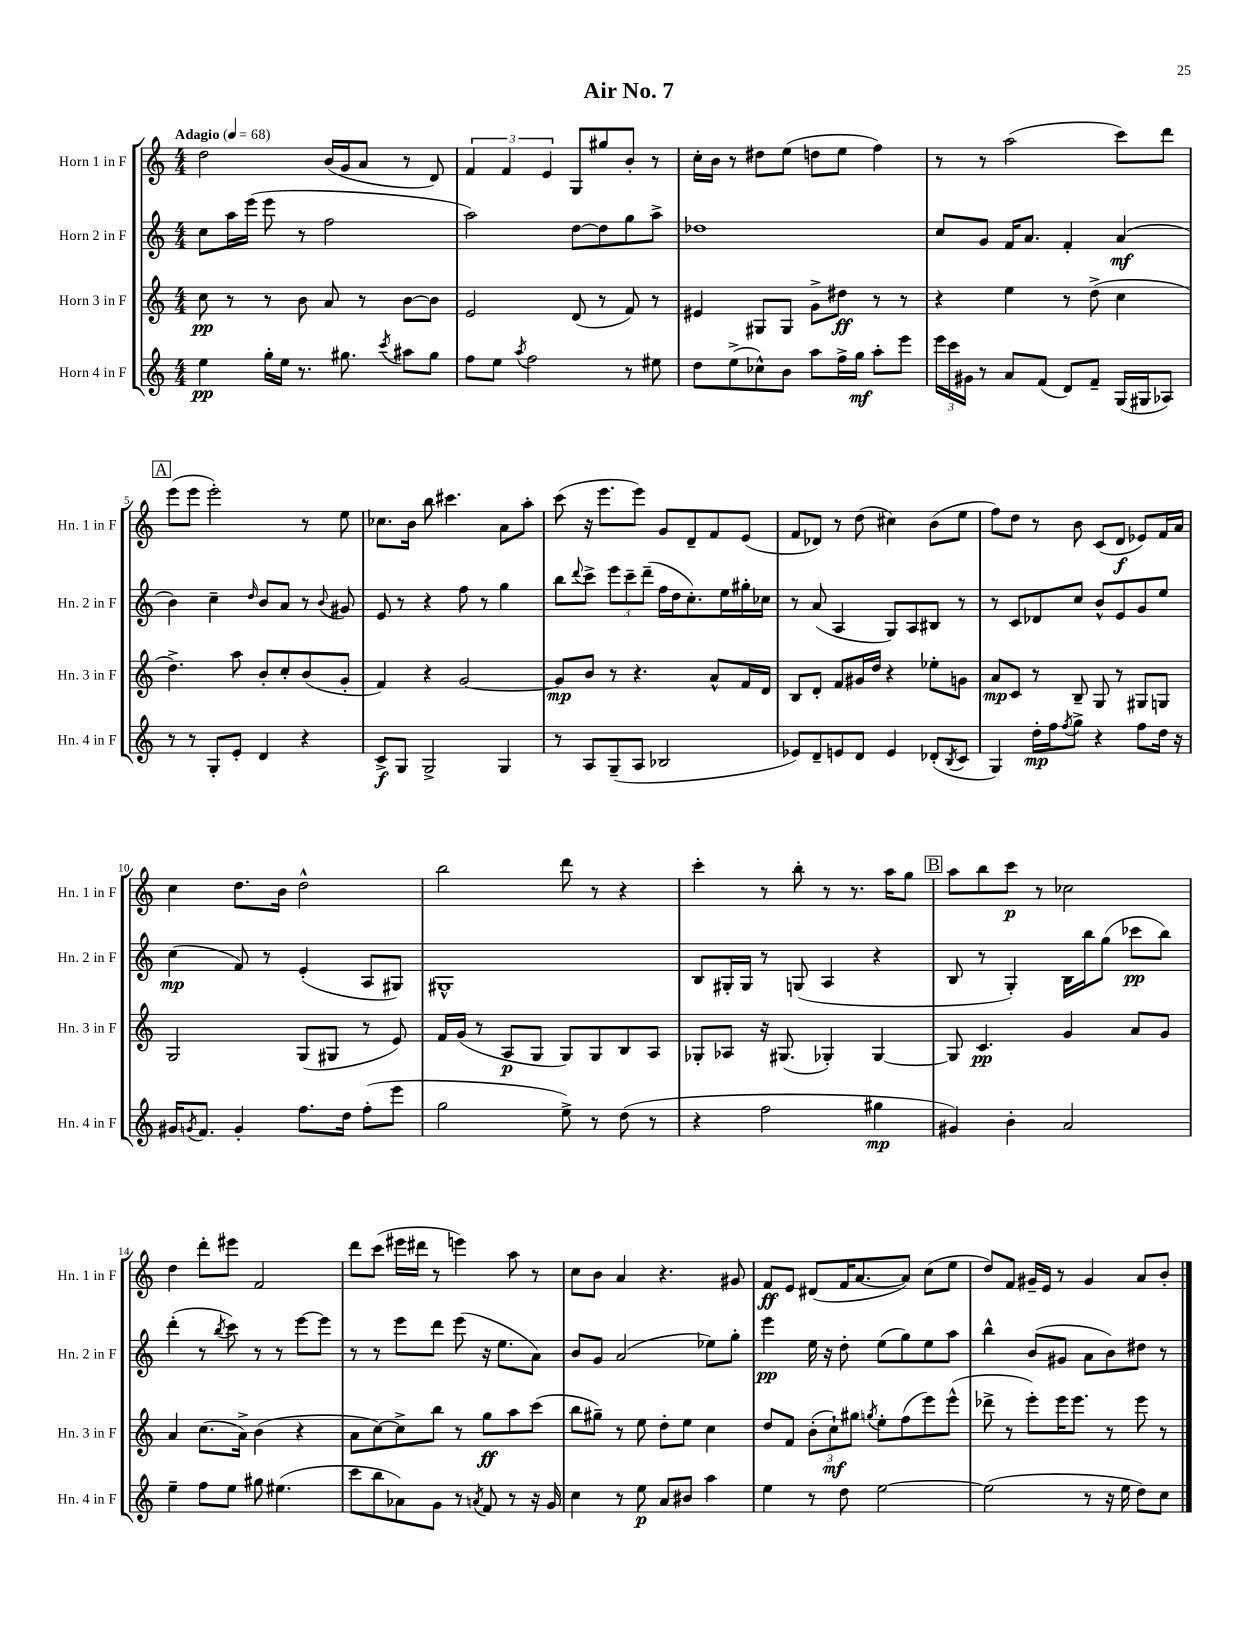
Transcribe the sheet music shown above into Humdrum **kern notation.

**kern	**kern	**kern	**kern
*staff4	*staff3	*staff2	*staff1
*clefG2	*clefG2	*clefG2	*clefG2
*k[]	*k[]	*k[]	*k[]
*M4/4	*M4/4	*M4/4	*M4/4
*MM68	*MM68	*MM68	*MM68
4ee\	8cc\	8cc\L	2dd\
.	8r	16aa\L	.
.	.	(16eee\JJ	.
16gg'\LL	8r	8eee\	.
16ee\JJ	.	.	.
8.r	8b\	8r	.
.	8a/	2ff\	(16b/LL
8.gg#\	.	.	16g/J
.	8r	.	8a/J
8qccc/	.	.	.
8aa#\L	[8b\L	.	8r
8gg#\J	8b\]J	.	8d/)
=	=	=	=
8ff\L	2e/	2aa\)	6f/
8ee\J	.	.	.
.	.	.	6f/
8qaa/	.	.	.
2ff\	.	.	.
.	.	.	6e/
.	(8d/	[8dd\L	8G/L
.	8r	8dd\]	8gg#/
8r	8f/)	8gg\	8b'/J
8ee#\	8r	8aa^\J	8r
=	=	=	=
8dd\L	4e#/	1dd-	16cc'\LL
.	.	.	16b\JJ
(8ee^\	.	.	8r
8cc-^^\)	8G#/L	.	8dd#\L
8b\J	8G#/J	.	(8ee\J
8aa\L	8g^\L	.	8dd\L
16ff^\L	8dd#\J	.	8ee\J
16gg\JJ	.	.	.
8aa'\L	8r	.	4ff\)
8eee\J	8r	.	.
=	=	=	=
24eee\LL	4r	8cc/L	8r
24ccc\	.	.	.
24g#\JJ	.	.	.
8r	.	8g/J	8r
8a/L	4ee\	16f/LK	(2aa\
.	.	8.a/J	.
(8f/J	.	.	.
8d/L)	8r	4f'/	.
8f~/J	(8dd^\	.	.
(16G/LL	4cc\	(4a/	8ccc\L)
16G#/J	.	.	.
8A-/J)	.	.	8ddd\J
=	=	=	=
8r	4.dd^\)	4b\)	(8eee\L
8r	.	.	8eee\J
8G'/L	.	4cc~\	2eee'\)
8e'/J	8aa\	.	.
.	.	16qqdd/	.
4d/	8b'/L	8b/L	.
.	8cc'/	8a/J	.
4r	(8b/	8r	8r
.	.	8qqb/	.
.	8g'/J	8g#/	8ee\
=	=	=	=
8c^/L	4f/)	8e/	8.cc-\L
8G/J	.	8r	.
.	.	.	16b\Jk
2G^/	4r	4r	8bb\
.	.	.	4.ccc#\
.	[2g/	8ff\	.
.	.	8r	.
4G/	.	4gg\	8a\L
.	.	.	8aa'\J
=	=	=	=
8r	8g/]L	8bb\L	(8ccc\
.	.	8qqddd/	.
8A/L	8b/J	8ccc^\J	16r
.	.	.	8.eee\L
(8G~/	8r	12eee\L	.
.	.	12ccc~\	.
8A/J	4.r	.	8eee\J)
.	.	(12ddd~\J	.
2B-/	.	16ff\LL	8g/L
.	.	16dd\J	.
.	.	8.cc'\)	8d~/
.	8a^^/L	.	8f/
.	.	16ee\L	.
.	16f/L	16gg#'\	(8e/J
.	16d/JJ	16cc-\JJ	.
=	=	=	=
8e-/L)	8B/L	8r	8f/L
8d~/	8d'/J	(8a/	8d-/J)
8e/	8f/L	4A/	8r
8d/J	16g#/L	.	(8dd\
.	16dd/JJ	.	.
4e/	4r	8G/L)	4cc#\)
.	.	8A/	.
(8d-'/L	8ee-'\L	8B#/J	(8b\L
8qB/	.	.	.
8c/J	8g\J	8r	8ee\J
=	=	=	=
4G/)	8a/L	8r	8ff\L)
.	8c/J	8c/L	8dd\J
16dd'\LL	8r	8d-/	8r
16ff\J	.	.	.
8qff/	.	.	.
8gg^\J	8B~/	8cc/J	8b\
4r	8G/	8b^^/L	(8c/L
.	8r	8e/	8d/J
8ff\L	8G#/L	8g/	8e-/L)
16dd\Jk	8G/J	8ee/J	16f/L
16r	.	.	16a/JJ
=	=	=	=
16g#/LK	2G/	(4cc\	4cc\
8qg/	.	.	.
8.f/J	.	.	.
4g'/	.	8f/)	8.dd\L
.	.	8r	.
.	.	.	16b\Jk
8.ff\L	(8G/L	(4e'/	2dd^^\
.	8G#/J	.	.
16dd\Jk	.	.	.
(8ff'\L	8r	8A/L	.
8eee\J	8e/)	8G#/J)	.
=	=	=	=
2gg\	16f/LL	1G#^^	2bb\
.	(16g/JJ	.	.
.	8r	.	.
.	8A/L	.	.
.	8G/J	.	.
8ee^\)	8G/L)	.	8ddd\
8r	8G/	.	8r
(8dd\	8B/	.	4r
8r	8A/J	.	.
=	=	=	=
4r	8G-'/L	8B/L	4ccc'\
.	8A-/J	16G#'/L	.
.	.	16G#/JJ	.
2ff\	16r	8r	8r
.	(8.G#/	.	.
.	.	(8G/	8bb'\
.	4G-'/)	4A/	8r
.	.	.	8.r
4gg#\	[4G-/	4r	.
.	.	.	16aa\LK
.	.	.	8gg\J
=	=	=	=
4g#/)	8G-/]	8B/	8aa\L
.	4.c/	8r	8bb\
4b'\	.	4G'/)	8ccc\J
.	.	.	8r
2a/	4g/	16B\LL	2cc-\
.	.	16bb\J	.
.	.	(8gg\J	.
.	8a/L	8ccc-\L	.
.	8g/J	8bb\J)	.
=	=	=	=
4ee~\	4a/	(4ddd'\	4dd\
8ff\L	(8.cc\L	8r	8ddd'\L
.	.	8qbb/	.
8ee\J	.	8ccc\)	8eee#\J
.	16a^\Jk)	.	.
8gg#\	(4b\	8r	2f/
(4.ee#\	.	8r	.
.	4r	[8eee\L	.
.	.	8eee\]J	.
=	=	=	=
8ccc\L	8a\L	8r	8ddd\L
8bb\	[8cc\)	8r	(8ccc\J
8a-\)	8cc^\]	8eee\L	16eee#\LL
.	.	.	16ddd#\JJ
8g\J	8bb\J	8ddd\J	8r
8r	8r	(8eee\	4eee\)
8qa/	.	.	.
8f/	8gg\L	16r	.
.	.	8.ee\L	.
8r	8aa\	.	8aa\
16r	(8ccc\J	8a\J)	8r
16g/	.	.	.
=	=	=	=
4cc\	8bb\L	8b/L	8cc\L
.	8gg#~\J)	8g/J	8b\J
8r	8r	(2a/	4a/
8ee\	8ee\	.	.
8a/L	8dd'\L	.	4.r
8b#/J	8ee\J	.	.
4aa\	4cc\	8ee-\L)	.
.	.	8gg'\J	8g#/
=	=	=	=
4ee\	8dd/L	4eee\	8f/L
.	8f/J	.	8e/J
8r	(12b'\L	16ee\	(8d#/L
.	.	16r	.
.	12cc`\)	.	.
8dd\	.	8dd'\	16f/K
.	12gg#\J	.	.
.	.	.	[8.a/
.	8qgg/	.	.
[2ee\	8ee'\L	(8ee\L	.
.	(8ff\	8gg\)	8a/]J)
.	8eee\)	8ee\	(8cc\L
.	(8eee^^\J	8aa\J	8ee\J
=	=	=	=
(2ee\]	8ddd-^\	4bb^^\	8dd/L)
.	8r	.	8f/J
.	8eee'\L)	(8b/L	16g#~/LL
.	.	.	16e/JJ
.	16eee\K	8g#/J	8r
.	8.eee\J	.	.
8r	.	8a\L	4g#/
16r	8r	8b\)	.
16ee\	.	.	.
8dd\L)	8eee\	8dd#\J	8a/L
8cc\J	8r	8r	8b'/J
==	==	==	==
*-	*-	*-	*-
